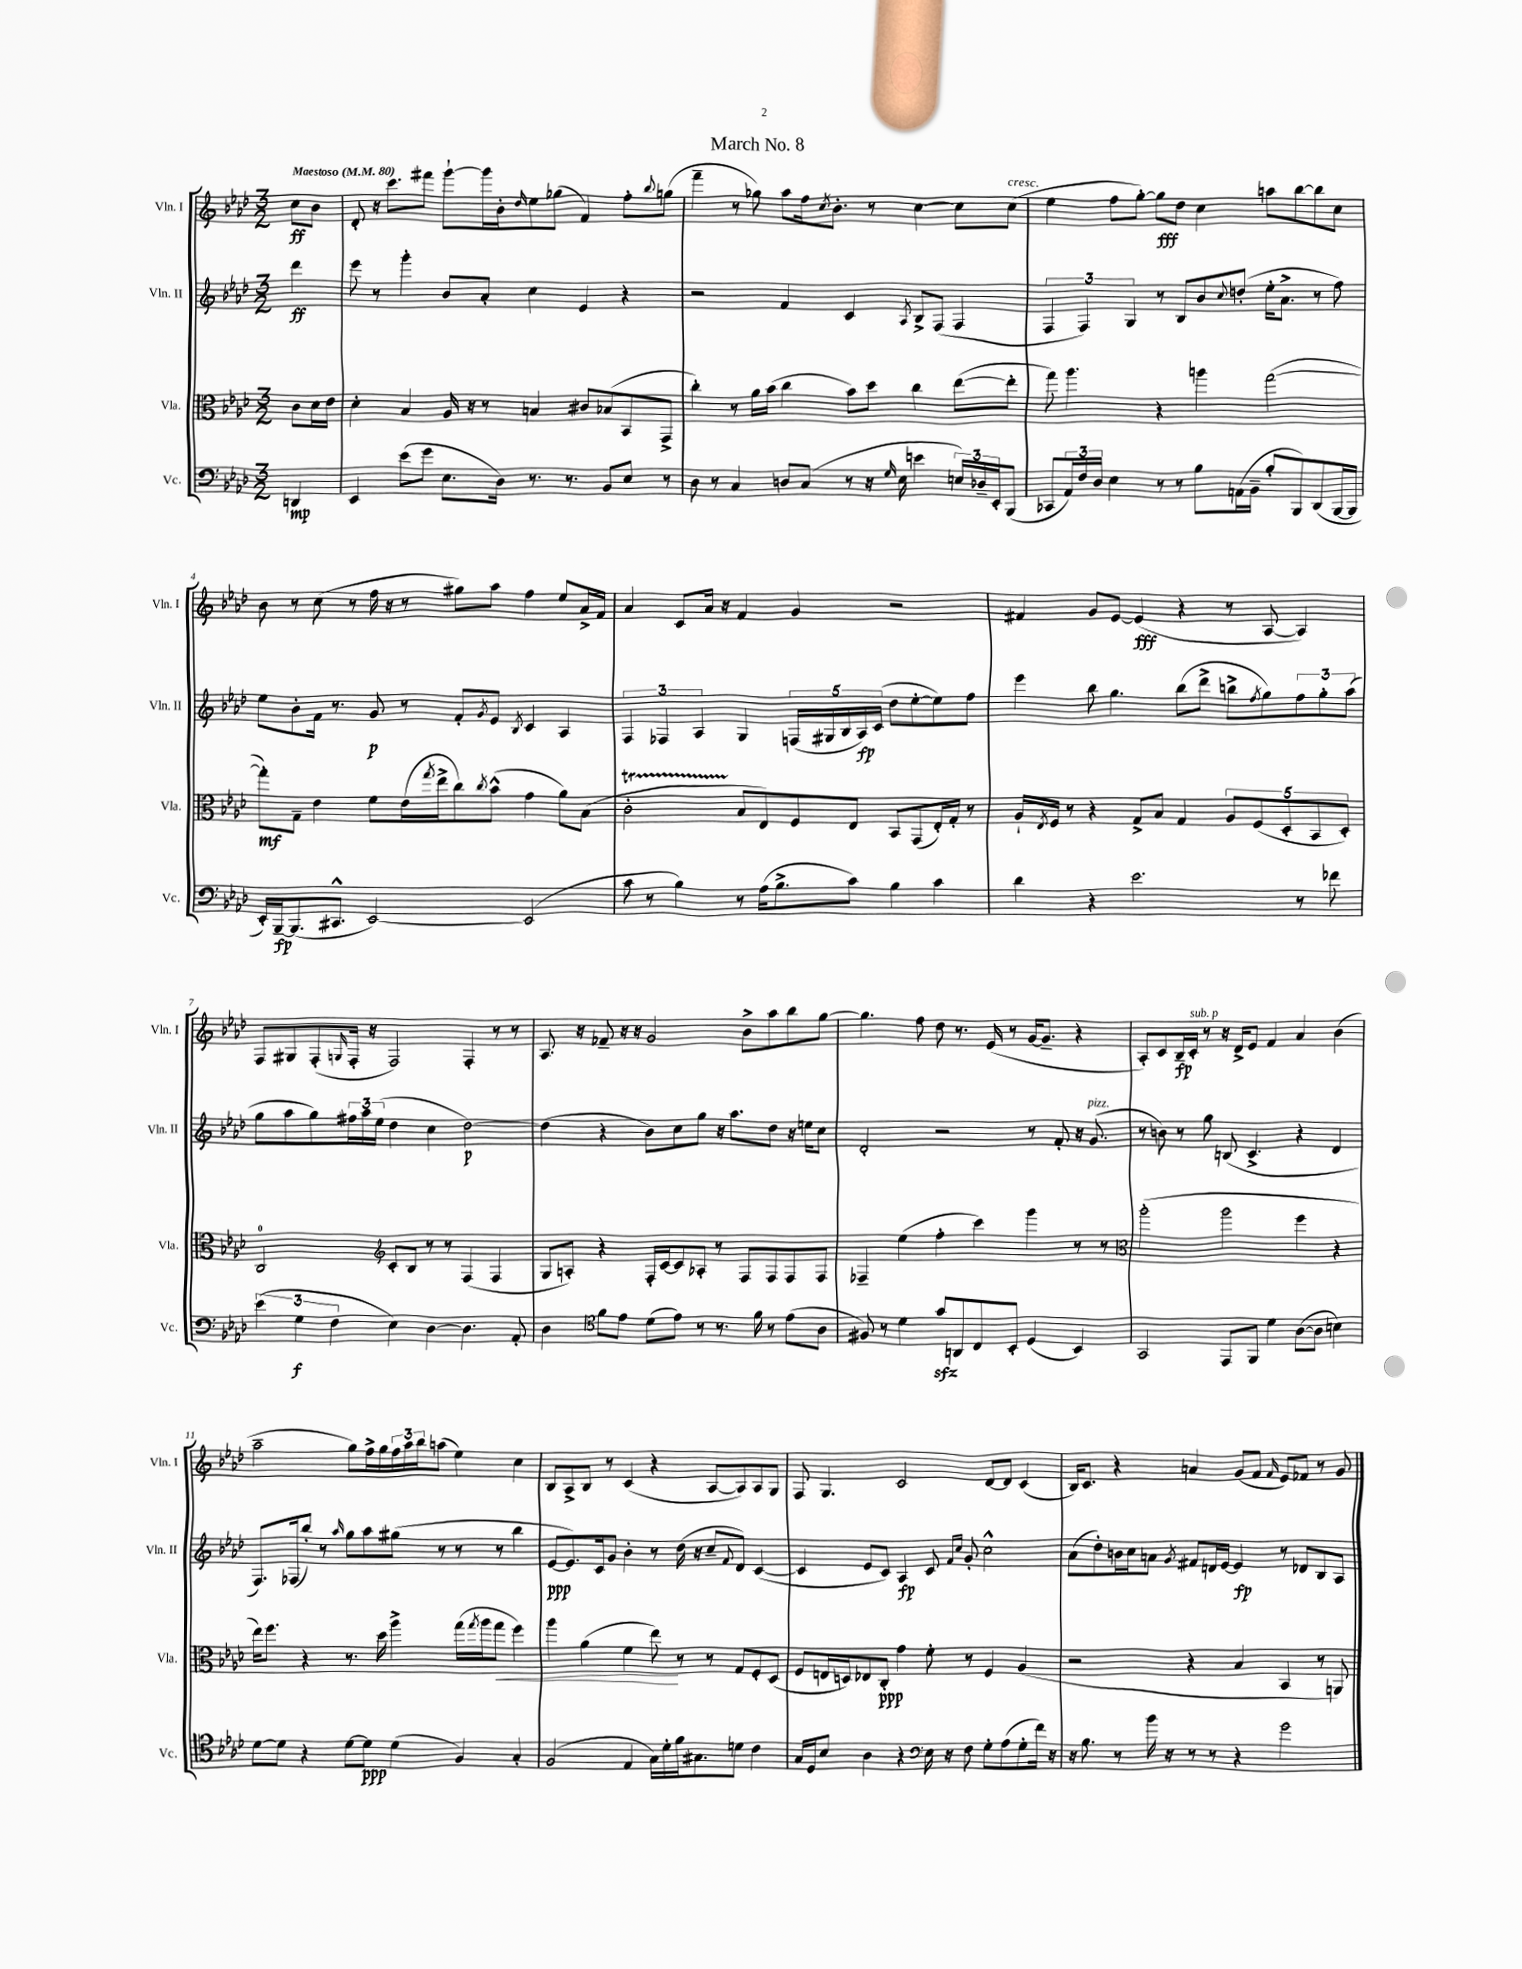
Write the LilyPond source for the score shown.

\header { title = "March No. 8" }
<<
\new StaffGroup <<
\new Staff = "s0" \with { instrumentName = "Vln. I" shortInstrumentName = "Vln. I" } {
    \clef treble \key aes \major \numericTimeSignature \time 3/2 \partial 4 \tempo "Maestoso" 4 = 80
    c''8\ff bes'8 |
    des'8-. r16 c'''8. fis'''8 g'''8~-! g'''16 bes'16-. \grace { des''16 } ees''8 ges''8( f'4) f''8-. \appoggiatura { bes''8 } g''8( |
    f'''4-- r8 ges''8) aes''8 f''16 \acciaccatura { c''8 } bes'8.-. r8 c''4~ c''8 c''8^\markup { \italic "cresc." }( |
    ees''4 f''8 g''8~-.) g''8\fff des''8 c''4 a''8 bes''8~ bes''8 c''8 |
    bes'8 r8 c''8( r8 f''16 r16 r8 gis''8) aes''8 f''4 ees''8 aes'16-> f'16 |
    aes'4 c'8 aes'16 r16 f'4 g'4 r2 |
    fis'4 g'8 ees'8~ ees'4\fff( r4 r8 aes8~ aes4) |
    f8 gis8 f8-.( \grace { g16 } f16-. r16 f2) f4-. r8 r8 |
    aes8. r16 fes'8-- r16 r16 g'2 bes'8-> aes''8 bes''8 g''8~ |
    g''4. f''8 des''8 r8. ees'16( r8 g'16~ g'8.-- r4 |
    aes8-.) c'8 bes16--\fp c'16-.^\markup { \italic "sub. p" } r8 r16 des'16-> ees'8 f'4 aes'4 bes'4( |
    aes''2-- g''8) f''16-> g''16 \tuplet 3/2 { f''16 aes''16 bes''16 } a''8( ees''4) c''4 |
    bes8 aes8-> bes8 r8 c'4( r4 aes8~ aes8) aes8 g8 |
    f8 g4. c'2 des'8~ des'8 c'4( |
    bes16) c'8. r4 a'4 g'8( f'8 \grace { f'16 } ees'8) fes'8 r8 g'8 \bar "|." |
}
\new Staff = "s1" \with { instrumentName = "Vln. II" shortInstrumentName = "Vln. II" } {
    \clef treble \key aes \major \numericTimeSignature \time 3/2 \partial 4
    des'''4\ff |
    ees'''8 r8 g'''4-. bes'8 aes'8-. c''4 ees'4 r4 |
    r2 f'4 c'4 \acciaccatura { aes8 } bes8-> f8( f4 |
    \tuplet 3/2 { f4 f4) g4 } r8 bes8 bes'8 \appoggiatura { c''8 } d''8-.( ees''16-. aes'8.-> r8 f''8) |
    ees''8 bes'8-. f'16 r8. g'8\p r8 f'8-. \acciaccatura { g'8 } ees'8 \acciaccatura { bes8 } c'4 aes4 |
    \tuplet 3/2 { f4 fes4 aes4 } g4 \tuplet 5/4 { f16( gis16 bes16 aes16\fp) c'16( } des''8 ees''8~-. ees''8) f''8 |
    ees'''4 bes''8 g''4. bes''8( des'''8-> b''8-> \acciaccatura { f''8 } g''8) \tuplet 3/2 { f''8 g''8-. aes''8( } |
    g''8 aes''8 g''8) \tuplet 3/2 { fis''16 aes''16 ees''16( } des''4 c''4 des''2~\p) |
    des''4( r4 bes'8) c''8 g''8 r16 aes''8. des''8 r16 e''16 c''8 |
    des'2-. r2 r8 f'8-. r16 g'8.^\markup { \italic "pizz." }( |
    r8 b'8) r8 g''8 b8( c'4.-> r4 des'4 |
    f8.) fes16( bes''8-.) r8 \grace { aes''16 } g''8 aes''8 gis''8( r8 r8 r8 bes''4 |
    ees'8~\ppp ees'8.) c'16 g'8 bes'4-. r8 des''16( r16 c''8-- \appoggiatura { f'8 } des'8) c'4~( |
    c'4 ees'8 c'8) aes4\fp c'8 \grace { f'16 c''16 } g'8-. c''2-^ |
    aes'8( des''8-.) b'16 c''16 a'8 \acciaccatura { g'8 } fis'8 d'16 ees'16~ ees'4\fp r8 des'8 bes8 aes8 \bar "|." |
}
\new Staff = "s2" \with { instrumentName = "Vla." shortInstrumentName = "Vla." } {
    \clef alto \key aes \major \numericTimeSignature \time 3/2 \partial 4
    c'8 des'16 ees'16 |
    des'4-. bes4 aes16 r16 r8 b4 cis'8 bes8( bes,8 g,8-> |
    c''4-.) r8 aes'16 bes'16( c''4 bes'8) des''8 c''4 ees''8~( ees''8-. |
    g''8) aes''4. r4 a''4 g''2~( |
    g''8-.\mf) g8-- ees'4 f'8 ees'16( \acciaccatura { g''8 } ees''16-> c''8) \acciaccatura { c''8 } bes'8-^( g'4 aes'8) bes8( |
    c'2-.\startTrillSpan bes8\stopTrillSpan ees8) f8 ees8 bes,8 g,8( ees16-.) g16-. r8 |
    aes16-! \acciaccatura { ees8 } f16 r8 r4 g8-> bes8 g4 \tuplet 5/4 { aes8 f8( des8-. bes,8 des8-.) } |
    c2-0 \clef treble c'8-. bes8 r8 r8 f4( f4 |
    g8 a8-.) r4 f16-. c'16~ c'8 aes8-. r8 f8 f8 f8 f8 |
    fes4-- ees''4( f''4-. c'''4) g'''4 r8 r8 |
    \clef alto aes''2-.( aes''2 f''4 r4 |
    ees''16) f''8. r4 r8. des''16 aes''4-> g''16( \acciaccatura { g''8 } aes''16 g''8\< f''4) |
    aes''4 aes'4( f'4 ees''8\!) r8 r8 g8 f8-. des8( |
    f8 e16 d16) ees8 c8-.\ppp g'4 f'8-. r8 f4 aes4( |
    r2 r4 bes4 bes,4 r8 a,8) \bar "|." |
}
\new Staff = "s3" \with { instrumentName = "Vc." shortInstrumentName = "Vc." } {
    \clef bass \key aes \major \numericTimeSignature \time 3/2 \partial 4
    d,4\mp |
    ees,4 ees'8( g'8 ees8. des16) r8. r8. bes,8 ees8 r8 |
    des8 r8 c4 d8 c8( r8 r16 \grace { g16 } ees16 e'4 \tuplet 3/2 { e16) des16-- ees,16-. } bes,,8( |
    ces,8 \tuplet 3/2 { aes,16) f16 des16 } ees4 r8 r8 bes8 a,16( bes,16-- bes8-. bes,,8) des,8( bes,,16~ bes,,16 |
    ees,16-.) bes,,16~--\fp bes,,8.( cis,8.-^ ees,2~) ees,2( |
    c'8 r8 bes4) r8 aes16( bes8.-> c'8) bes4 c'4 |
    des'4 r4 ees'2. r8 fes'8 |
    \tuplet 3/2 { ees'4( g4\f f4 } ees4) des4~ des4. aes,8-. |
    des4 \clef tenor f'8 ees'8 des'8( ees'8) r8 r8. f'16 r8 ees'8( aes8 |
    fis8) r8 des'4 g'8\sfz a,8 c8 bes,8-. des4( bes,4) |
    g,2 ees,8 f,8 des'4 aes8~( aes8 b4) |
    des'8~ des'8 r4 des'8~ des'8\ppp des'4( f4) g4-. |
    f2( ees4 g16) des'16-. f'16 gis8. d'8 c'4 |
    g16 des16 bes8 aes4 r4 \clef bass ees16 r16 f8 g8-. aes8( g8-. f'16) r16 |
    r16 bes8. r8 bes'16 r16 r8 r8 r4 g'2 \bar "|." |
}
>>
>>
